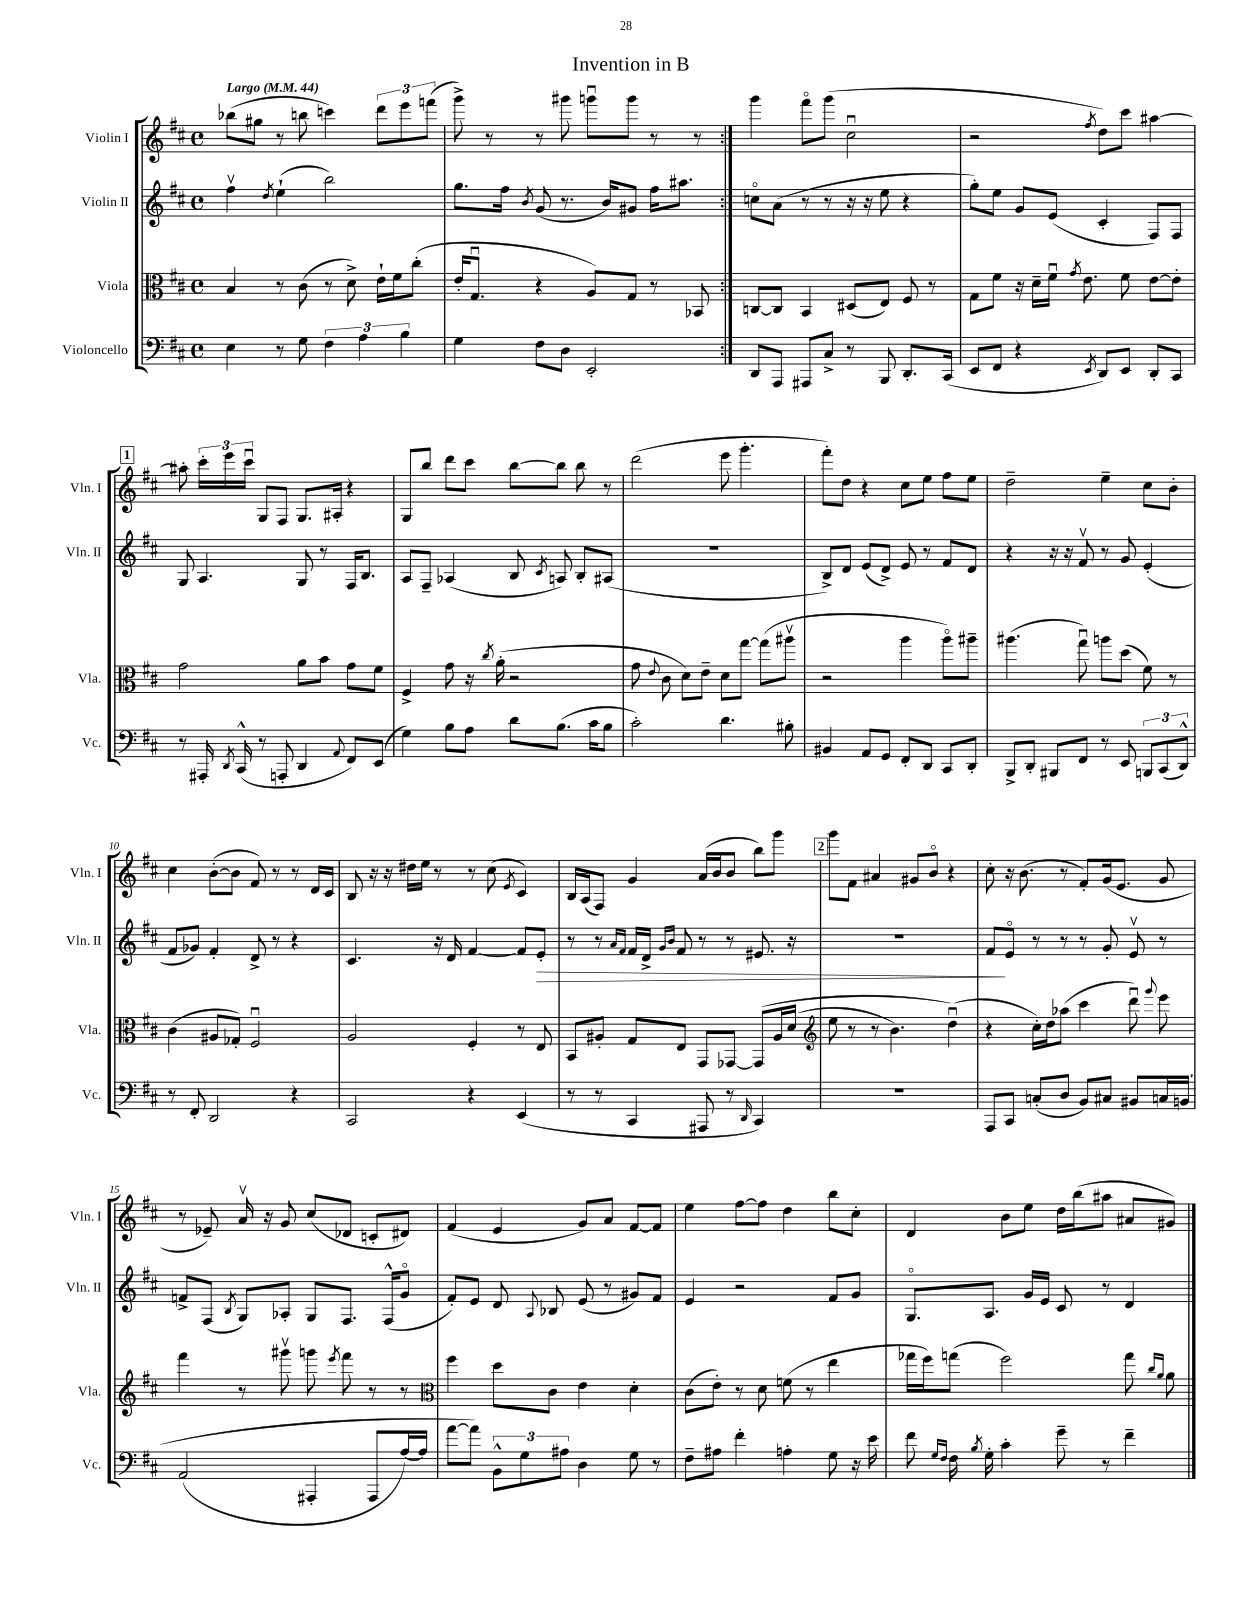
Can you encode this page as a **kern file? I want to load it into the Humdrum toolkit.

**kern	**kern	**kern	**kern
*staff4	*staff3	*staff2	*staff1
*clefF4	*clefC3	*clefG2	*clefG2
*k[f#c#]	*k[f#c#]	*k[f#c#]	*k[f#c#]
*M4/4	*M4/4	*M4/4	*M4/4
*met(c)	*met(c)	*met(c)	*met(c)
*MM44	*MM44	*MM44	*MM44
4E	4B	4ff#v	(8bb-
.	.	.	8gg#
.	.	8qdd	.
8r	8r	(4ee`	8r
8G	(8c#	.	8bb
6F#	8r	2bb)	4ccc)
.	8d^)	.	.
6A	.	.	.
.	16e`	.	12ddd
.	16f#	.	.
6B	.	.	12eee
.	(8cc#'	.	.
.	.	.	(12fff
=	=	=	=
4G	16e'	8.gg	8ggg^)
.	8.Gu	.	.
.	.	.	8r
.	.	16ff#	.
.	.	8qb	.
8F#	4r	(8g	8r
8D	.	8.r	8ggg#
2EE'	8A)	.	8gggu
.	.	16b)	.
.	8G	8g#	8ggg
.	8r	16ff#	8r
.	.	8.aa#	.
.	8BB-	.	8r
=:|!	=:|!	=:|!	=:|!
8DD	[8C	8cco	4ggg
8AAA	8C]	(8a	.
8AAA#	4BB	8r	8fff#o
8C#^	.	8r	(8ggg
8r	(8D#	16r	2cc#u
.	.	16r	.
8BBB	8E)	8ee	.
8.DD'	8F#	4r	.
.	8r	.	.
(16CC#	.	.	.
=	=	=	=
8EE	8G	8gg')	2r
8FF#	8f#	8ee	.
4r	16r	8g	.
.	16d~	.	.
.	16f#u	(8e	.
.	8qg	.	.
.	8.e	.	.
8qEE	.	.	8qff#
8DD)	.	4c#'	8dd)
8EE	8f#	.	8ccc#
8DD'	[8e	8F#)	[4aa#
8CC#	8e']	8F#	.
=	=	=	=
8r	2g	8G	8aa#']
16AAA#'	.	4.A	24ccc#'
.	.	.	24eee
8qDD	.	.	.
(16CC#^^	.	.	.
.	.	.	24ccc#u
8r	.	.	8G
8AAA'	.	.	8F#
4DD	8a	8G	8.G
.	8b	8r	.
.	.	.	16A#'
8qqAA	.	.	.
8FF#)	8g	16F#	4r
.	.	8.B	.
(8EE	8f#	.	.
=	=	=	=
4G)	4F#^	8A	8G
.	.	8F#~	8bb
8B	8g	(4A-	8ddd
8A	16r	.	8ccc#
.	8qcc#	.	.
.	(16a'	.	.
8d	2r	8B	[8bb
.	.	8qc#	.
(8.B	.	8A)	8bb]
.	.	8B'	8bb
16c#	.	.	.
8B	.	(8A#	8r
=	=	=	=
2c#')	8g	1r	(2ddd
.	8qqe	.	.
.	8c#	.	.
.	8d)	.	.
.	8e~	.	.
4.d	8d	.	8eee
.	[8gg	.	4.ggg'
.	(8gg]	.	.
8B#'	8aa#v	.	.
=	=	=	=
4BB#	2r	8B^)	8fff#')
.	.	8d	8dd
8AA	.	(8e	4r
8GG	.	8d^)	.
8FF#'	4aa	8e	8cc#
8DD	.	8r	8ee
8CC#	8aao)	8f#	8ff#
8DD'	8aa#~	8d	8ee
=	=	=	=
8BBB^	(4.aa#	4r	2dd~
8DD'	.	.	.
8BBB#	.	16r	.
.	.	16r	.
8FF#	8ggu)	8f#v	.
8r	8aa	8r	4ee~
8EE	(8dd	8g	.
12BBB	8f#)	(4e'	8cc#
(12CC#	.	.	.
.	8r	.	8b'
12DD^^)	.	.	.
=	=	=	=
8r	(4c#	8f#	4cc#
8FF#'	.	8g-)	.
2DD	8A#	4f#'	([8b'
.	8G-')	.	8b]
.	2F#u	8d^	8f#)
.	.	8r	8r
4r	.	4r	8r
.	.	.	16d
.	.	.	16c#
=	=	=	=
2CC#	2A	4.c#	8B
.	.	.	16r
.	.	.	16r
.	.	.	16dd#
.	.	.	16ee
.	.	16r	8r
.	.	16d	.
4r	4F#'	[4f#	8r
.	.	.	(8cc#
.	.	.	8qe
(4EE	8r	8f#]	4c#)
.	8E	8e'	.
=	=	=	=
8r	8BB	8r	16B
.	.	.	(16A
8r	8A#'	8r	8F#)
.	.	16qqa	.
.	.	16qqf#	.
4CC#	8G	16f#	4g
.	.	16d^	.
.	.	16qqg	.
.	.	16qqb	.
.	8E	8f#	.
8AAA#	8GG	8r	(16a
.	.	.	16b
8r	[8GG-	8r	8b
16qqDD	.	.	.
4CC#)	&(8GG-]	8.e#	8bb)
.	16A#	.	8ggg
.	(16d	16r	.
=	=	=	=
*	*clefG2	*	*
1r	8ee	1r	8ggg
.	8r	.	8f#
.	8r	.	4a#
.	4.b)	.	.
.	.	.	8g#
.	.	.	8bo
.	(4ddu&)	.	4r
=	=	=	=
8AAA	4r	8f#	8cc#'
8CC#	.	8eo	16r
.	.	.	(8.b
(8C'	16cc#')	8r	.
.	16dd	.	.
8D	(8aa-	8r	8r
8BB)	4ccc#	8r	8f#')
8C#	.	8g'	(16g
.	.	.	8.e
8BB#	8dddu)	8ev	.
.	8qqggg	.	.
16C	8eee	8r	8g
&(16BB	.	.	.
=	=	=	=
(2AA	4fff#	8f^	8r
.	.	(8F#	8e-~)
.	.	8qB	.
.	8r	8G)	16av
.	.	.	16r
.	8ggg#v	8A-'	8g
4AAA#'	8ggg	8G	(8cc#
.	8qeee	.	.
.	8fff#	8.F#	8d-
8AAA#	8r	.	8c'
.	.	(16F#^^	.
[16A)	8r	8go	8d#)
16A]	.	.	.
=	=	=	=
*	*clefC3	*	*
[8a	4ff#	8f#')	(4f#
8a]&)	.	8e	.
12BB^^	8dd	8d	4e
12G	.	.	.
.	.	8qqA	.
.	8c#	8B-	.
12A#	.	.	.
4D	4e	(8e	8g)
.	.	8r	8a
8G	4d'	8g#)	[8f#
8r	.	8f#	8f#]
=	=	=	=
8F#~	(8c#	4e	4ee
8A#	8e')	.	.
4f#'	8r	2r	[8ff#
.	8d	.	8ff#]
4A'	(8f	.	4dd
.	8r	.	.
8G	4ee	8f#	8bb
16r	.	8g	8cc#'
16e	.	.	.
=	=	=	=
8f#	16gg-	8.Go	4d
.	16ff#)	.	.
16qqG	.	.	.
16qqF#	.	.	.
16F#	(8gg	.	.
8qB	.	.	.
16G'	.	8.A	.
4c#'	2ff#)	.	8b
.	.	16g	8ee
.	.	16e	.
8g~	.	8c#	16dd
.	.	.	(16bb
8r	.	8r	8aa#
4f#~	8gg	4d	8a#
.	16qqcc#	.	.
.	16qqa	.	.
.	8a	.	8g#)
==	==	==	==
*-	*-	*-	*-
